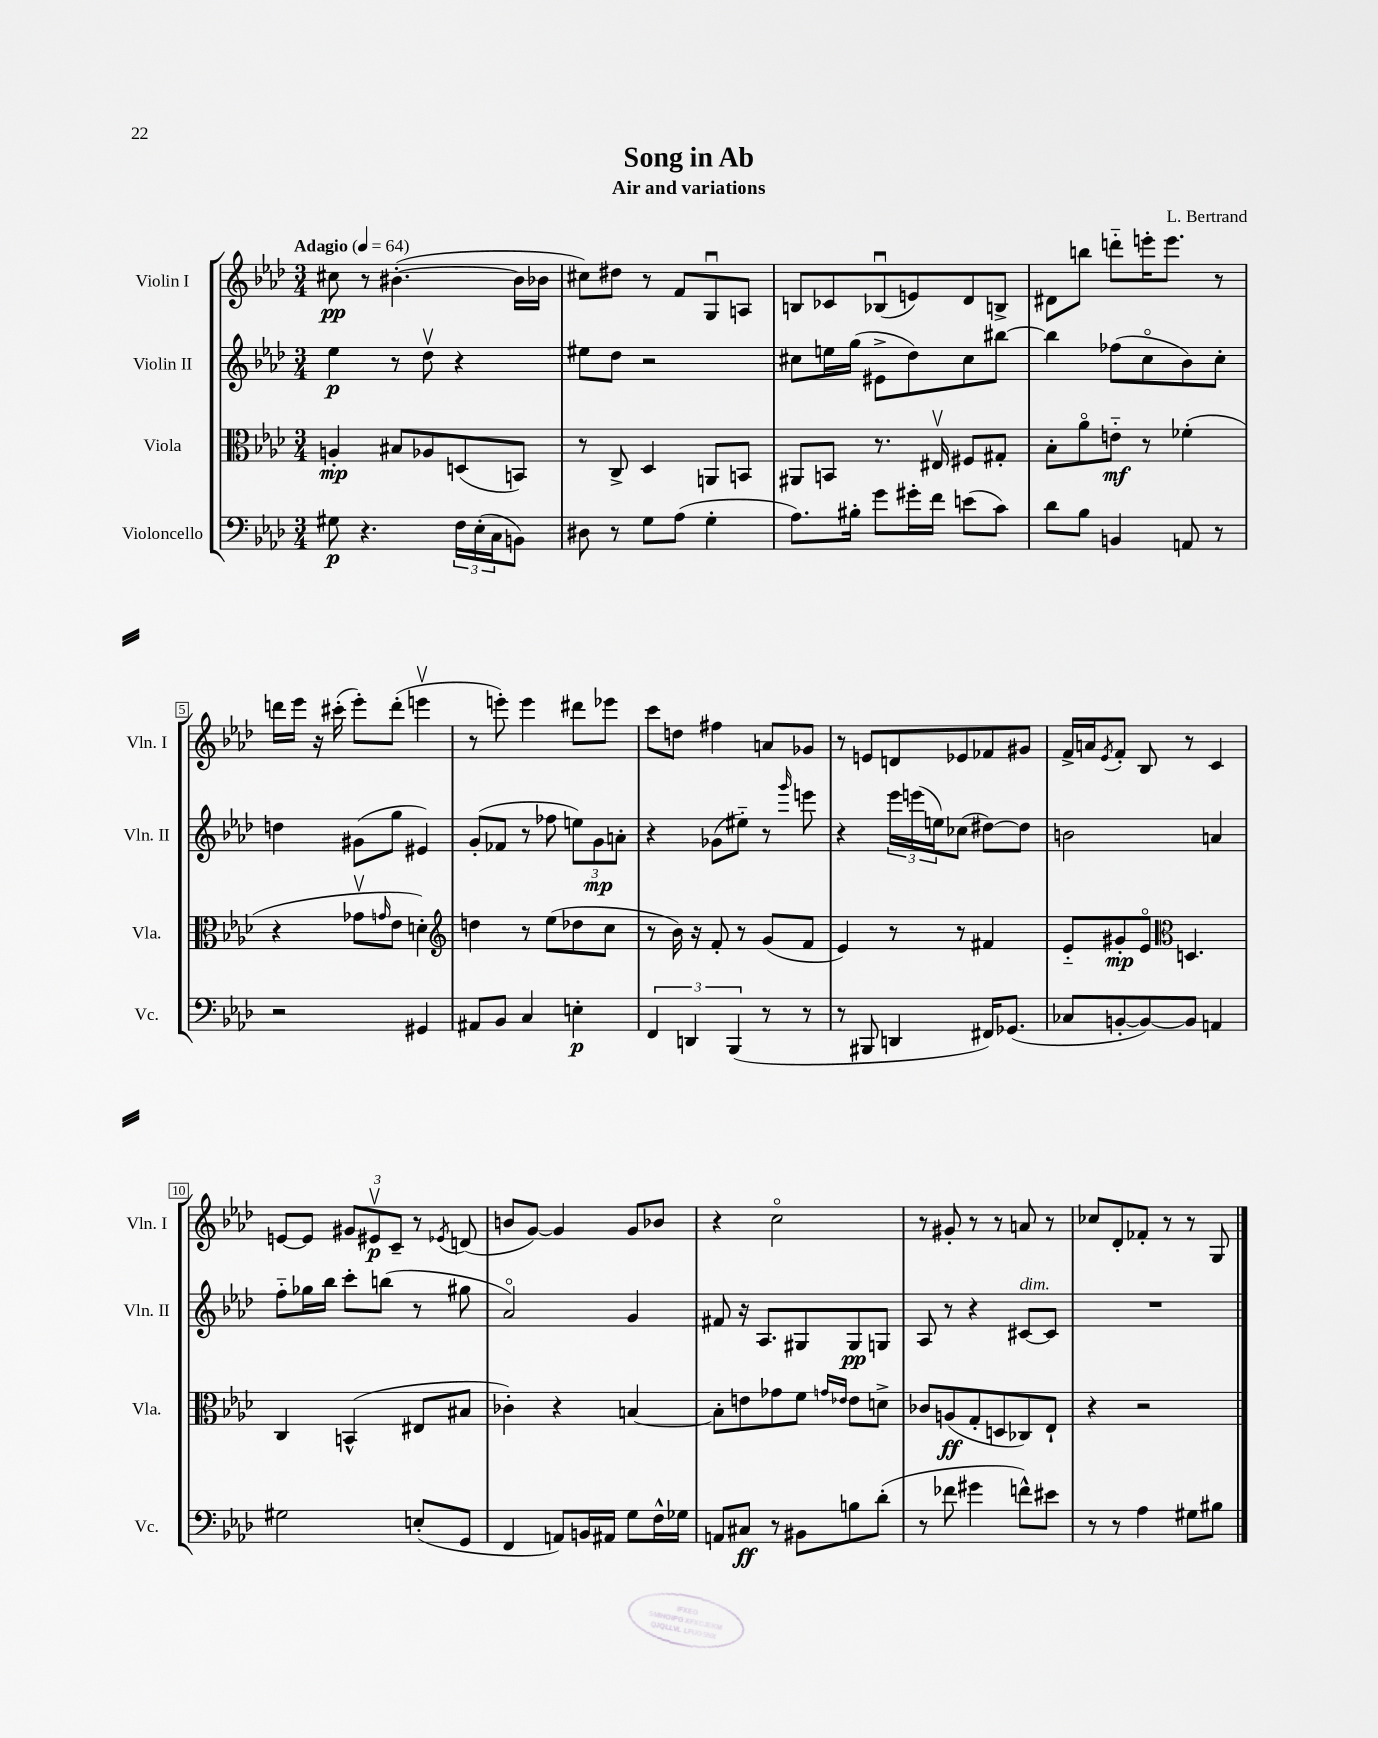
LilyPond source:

\header { title = "Song in Ab" composer = "L. Bertrand" subtitle = "Air and variations" }
<<
\new StaffGroup <<
\new Staff = "s0" \with { instrumentName = "Violin I" shortInstrumentName = "Vln. I" } {
    \clef treble \key aes \major \numericTimeSignature \time 3/4 \tempo "Adagio" 4 = 64
    cis''8\pp r8 bis'4.~-.( bis'16 bes'16 |
    cis''8) dis''8 r8 f'8 g8\downbow a8 |
    b8 ces'8 bes8\downbow( e'8) des'8 b8-> |
    dis'8 b''8 d'''8-_ e'''16-. e'''8. r8 |
    d'''16 ees'''16 r16 cis'''16-.( ees'''8-.) d'''8-.( e'''4\upbow |
    r8 e'''8-.) e'''4 dis'''8 ees'''8 |
    c'''8 d''8 fis''4 a'8 ges'8 |
    r8 e'8 d'8 ees'8 fes'8 gis'8 |
    f'16-> a'16 \acciaccatura { ees'8 } f'8-. bes8 r8 c'4 |
    e'8~ e'8 \tuplet 3/2 { gis'8 eis'8\upbow\p c'8-- } r8 \acciaccatura { ees'8 } d'8( |
    b'8 g'8~) g'4 g'8 bes'8 |
    r4 c''2\flageolet |
    r8 gis'8-. r8 r8 a'8 r8 |
    ces''8 des'8-. fes'8-. r8 r8 g8 \bar "|." |
}
\new Staff = "s1" \with { instrumentName = "Violin II" shortInstrumentName = "Vln. II" } {
    \clef treble \key aes \major \numericTimeSignature \time 3/4
    ees''4\p r8 des''8\upbow r4 |
    eis''8 des''8 r2 |
    cis''8 e''16 g''16( eis'8-> des''8) cis''8 bis''8~ |
    bis''4 fes''8( c''8\flageolet bes'8) c''8-. |
    d''4 gis'8( g''8 eis'4) |
    g'8-.( fes'8 r8 fes''8 \tuplet 3/2 { e''8) g'8\mp a'8-. } |
    r4 ges'8( eis''8-_) r8 \grace { g'''16 } e'''8 |
    r4 \tuplet 3/2 { ees'''16 e'''16( e''16) } ces''8( dis''8~) dis''8 |
    b'2 a'4 |
    f''8-_ ges''16 bes''16 c'''8-. b''8( r8 gis''8 |
    aes'2\flageolet) g'4 |
    fis'8 r16 aes8. gis8 gis8\pp g8 |
    aes8 r8 r4 cis'8~^\markup { \italic "dim." } cis'8 |
    R2. \bar "|." |
}
\new Staff = "s2" \with { instrumentName = "Viola" shortInstrumentName = "Vla." } {
    \clef alto \key aes \major \numericTimeSignature \time 3/4
    a4-.\mp bis8 aes8 d8( b,8) |
    r8 c8-> des4 a,8 b,8 |
    ais,8 b,8 r8. eis16\upbow fis8 gis8-. |
    bes8-. aes'8\flageolet e'8-_\mf r8 fes'4-.( |
    r4 ges'8\upbow \grace { g'16 } ees'8 d'4-.) |
    \clef treble d''4 r8 ees''8( des''8 c''8 |
    r8 bes'16) r16 f'8-. r8 g'8( f'8 |
    ees'4) r8 r8 fis'4 |
    ees'8-_ gis'8-.\mp ees'8\flageolet \clef alto d4. |
    c4 b,4-^( eis8 bis8 |
    ces'4-.) r4 b4~ |
    b8-. e'8 ges'8 f'8 \grace { g'16 ees'16 } ees'8 d'8-> |
    ces'8 a8\ff( g8-. d8 ces8) ees8-! |
    r4 r2 \bar "|." |
}
\new Staff = "s3" \with { instrumentName = "Violoncello" shortInstrumentName = "Vc." } {
    \clef bass \key aes \major \numericTimeSignature \time 3/4
    gis8\p r4. \tuplet 3/2 { f16 ees16-.( c16 } b,8) |
    dis8 r8 g8 aes8( g4-. |
    aes8.) bis16-. g'8 gis'16-. f'16 e'8( c'8) |
    des'8 bes8 b,4 a,8 r8 |
    r2 gis,4 |
    ais,8 bes,8 c4 e4-.\p |
    \tuplet 3/2 { f,4 d,4 bes,,4( } r8 r8 |
    r8 bis,,8 d,4 fis,16) ges,8.( |
    ces8 b,8~-. b,8~) b,8 a,4 |
    gis2 e8-.( g,8 |
    f,4 a,8) b,16 ais,16 g8 f16-^ ges16 |
    a,8 cis8\ff r8 bis,8 b8 des'8-.( |
    r8 fes'8 gis'4 f'8-^) eis'8 |
    r8 r8 aes4 gis8 bis8 \bar "|." |
}
>>
>>
\layout { \context { \Score \override BarNumber.stencil = #(make-stencil-boxer 0.1 0.3 ly:text-interface::print) } }
